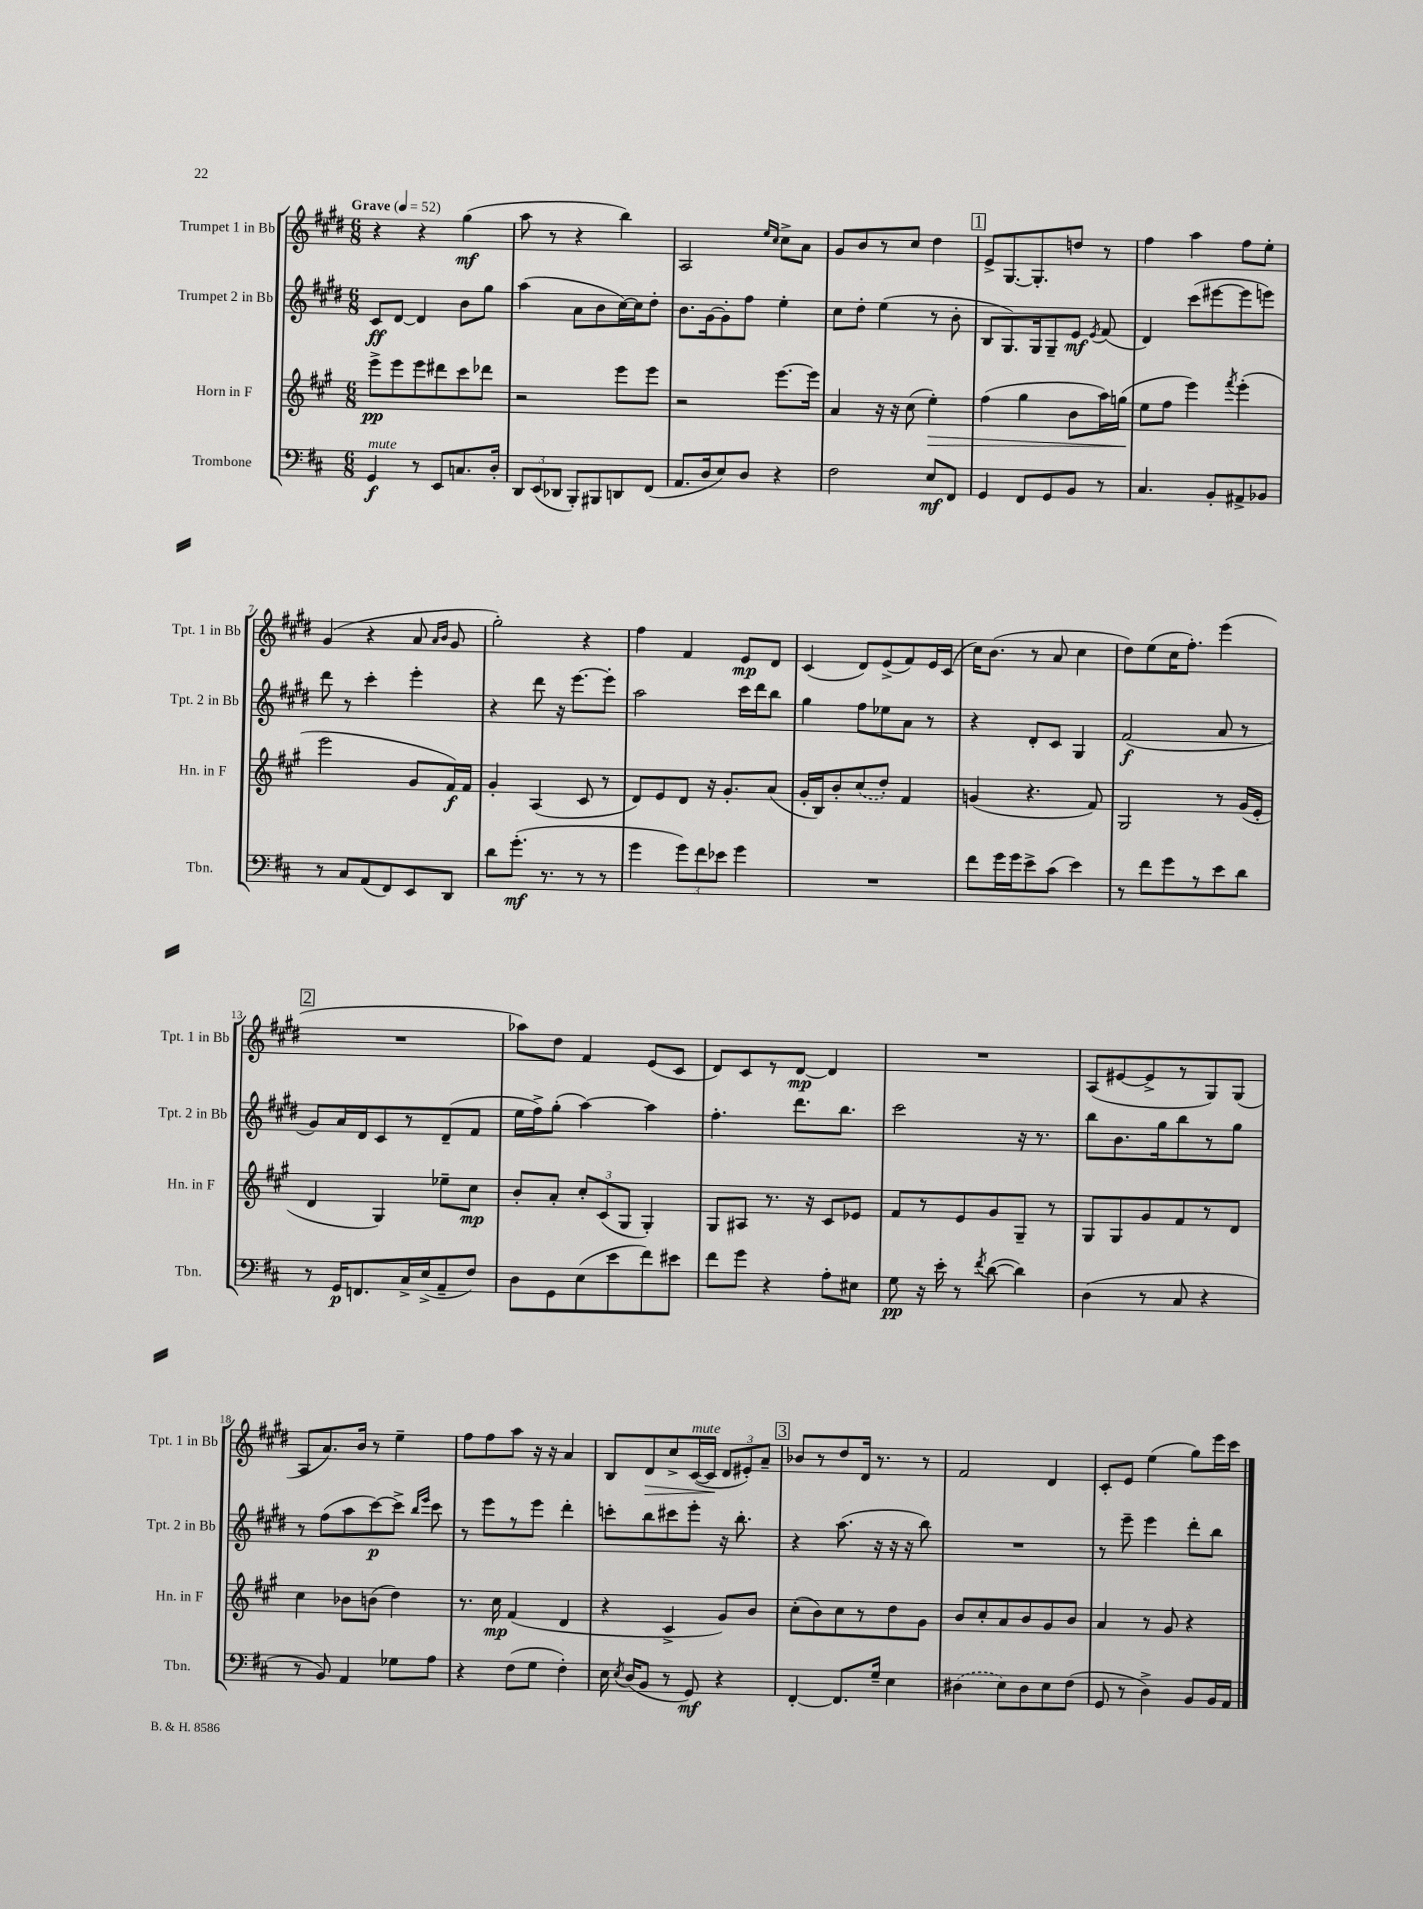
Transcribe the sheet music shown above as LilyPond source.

<<
\new StaffGroup <<
\new Staff = "s0" \with { instrumentName = "Trumpet 1 in Bb" shortInstrumentName = "Tpt. 1 in Bb" } {
    \clef treble \key e \major \numericTimeSignature \time 6/8 \tempo "Grave" 4 = 52
    \autoBeamOff r4 r4 gis''4\mf( |
    a''8 r8 r4 b''4) |
    a2 \grace { e''16[ cis''16] } cis''8[-> a'8] |
    gis'8[ b'8 r8 cis''8] dis''4 |
    \mark \markup { \box "1" } e'8[-> gis8.~ gis8.-. d''8] r8 |
    fis''4 a''4 fis''8[ e''8]-. |
    gis'4( r4 a'8 \grace { a'16[ b'16] } gis'8 |
    gis''2-.) r4 |
    fis''4 fis'4 e'8[\mp dis'8] |
    cis'4( dis'8[) e'8->( fis'8) e'16 cis'16]( |
    cis''16[) b'8.]( r8 a'8 cis''4 |
    dis''8[) e''8( cis''16 fis''8.]-.) e'''4( |
    \mark \markup { \box "2" } R2. |
    aes''8[) dis''8] fis'4 e'8[( cis'8] |
    dis'8[) cis'8 r8 dis'8]~\mp dis'4 |
    R2. |
    a8[( eis'8~ eis'8-> r8 gis8) gis8]( |
    a8[ a'8.) b'16] r8 e''4-- |
    fis''8[ fis''8 a''8] r16 r16 a'4 |
    b8[ dis'8\> cis''8-> cis'16~^\markup { \italic "mute" }( cis'16]\! \tuplet 3/2 { dis'8[ eis'8-.) a'8]-- } |
    \mark \markup { \box "3" } bes'8[ r8 dis''8 dis'16] r8. r8 |
    fis'2 dis'4 |
    cis'8[-. e'8] e''4( gis''8[) e'''16 cis'''16] \bar "|." |
}
\new Staff = "s1" \with { instrumentName = "Trumpet 2 in Bb" shortInstrumentName = "Tpt. 2 in Bb" } {
    \clef treble \key e \major \numericTimeSignature \time 6/8
    \autoBeamOff cis'8[\ff dis'8]~ dis'4 b'8[ gis''8] |
    a''4( a'8[ b'8 cis''16~) cis''16 dis''8]-. |
    b'8.[ gis'16~ gis'8-. fis''8] e''4-. |
    cis''8[ dis''8]-. e''4( r8 b'8-. |
    \mark \markup { \box "1" } b8[ gis8.) gis16 gis8-- e'8]\mf \acciaccatura { e'8 } fis'8( |
    dis'4) cis'''8[( eis'''8~ eis'''8 e'''8]) |
    dis'''8 r8 cis'''4-. e'''4-. |
    r4 dis'''8 r16 e'''8.[~ e'''8]-. |
    a''2 cis'''16[ dis'''16 b''8] |
    gis''4 fis''8[ ees''8 a'8] r8 |
    r4 dis'8[-. cis'8] gis4 |
    fis'2\f( a'8 r8 |
    \mark \markup { \box "2" } gis'8[) a'16 dis'16 cis'8 r8 dis'8--( fis'8] |
    e''16[ fis''16->) gis''8]-.( a''4~) a''4 |
    fis''4.-. dis'''8.[ b''8.] |
    cis'''2 r16 r8. |
    b''8[ b'8. gis''16 b''8 r8 gis''8] |
    r8 fis''8[( a''8 cis'''8~\p) cis'''8]-> \grace { b''16[ e'''16] } cis'''8 |
    r8 e'''8[ r8 e'''8] dis'''4-. |
    c'''8[-. b''8 cis'''8 e'''8]-. r16 b''8.-. |
    \mark \markup { \box "3" } r4 a''8.( r16 r16 r16 b''8) |
    R2. |
    r8 e'''8-- e'''4 dis'''8[-. b''8] \bar "|." |
}
\new Staff = "s2" \with { instrumentName = "Horn in F" shortInstrumentName = "Hn. in F" } {
    \clef treble \key a \major \numericTimeSignature \time 6/8
    \autoBeamOff e'''8[->\pp e'''8 e'''8 dis'''8 cis'''8 des'''8] |
    r2 e'''8[ e'''8] |
    r2 e'''8.[~ e'''16] |
    a'4 r16 r16 cis''8( e''4-.\>) |
    \mark \markup { \box "1" } fis''4( gis''4 b'8[ a''16) g''16]\!( |
    e''8[ fis''8] e'''4) \acciaccatura { fis'''8 } e'''4-.( |
    e'''2 gis'8[ fis'16\f) fis'16] |
    gis'4-. a4( cis'8 r8 |
    d'8[) e'8 d'8] r16 gis'8.[-. a'8]( |
    gis'16[-. b16) b'8-. \once \slurDashed cis''8( d''8]-.) fis'4 |
    g'4( r4. fis'8) |
    gis2 r8 gis'16[( e'16]-. |
    \mark \markup { \box "2" } d'4 gis4) ees''8[-- cis''8]\mp |
    b'8[-. a'8]-. \tuplet 3/2 { cis''8[-. cis'8( gis8] } gis4-.) |
    gis8[ ais8] r8. r16 cis'8[ ees'8] |
    fis'8[ r8 e'8 gis'8 gis8]-- r8 |
    gis8[ gis8 gis'8 fis'8 r8 d'8] |
    cis''4 bes'8[ b'8]( d''4) |
    r8. cis''16\mp fis'4( d'4 |
    r4 cis'4-> gis'8[) b'8] |
    \mark \markup { \box "3" } cis''8[-.( b'8) cis''8 r8 d''8 gis'8] |
    b'8[ cis''8-. a'8 b'8 gis'8 b'8] |
    a'4 r8 gis'8 r4 \bar "|." |
}
\new Staff = "s3" \with { instrumentName = "Trombone" shortInstrumentName = "Tbn." } {
    \clef bass \key d \major \numericTimeSignature \time 6/8
    \autoBeamOff g,4\f^\markup { \italic "mute" } r8 e,8[ c8. d16]-. |
    \tuplet 3/2 { d,8[ e,8( des,8] } b,,8[-.) bis,,8 d,8 fis,8]( |
    a,8.[ d16 e8) d8] r4 |
    fis2 e8[\mf fis,8] |
    \mark \markup { \box "1" } g,4 fis,8[ g,8 b,8] r8 |
    cis4. b,8[-. ais,8-> bes,8] |
    r8 cis8[ a,8( fis,8) e,8 d,8] |
    d'8[ g'8.]-.\mf( r8. r8 r8 |
    g'4 \tuplet 3/2 { g'8[) fis'8 ees'8] } g'4 |
    R2. |
    fis'8[ g'16 g'16 e'8-> cis'8]( e'4) |
    r8 fis'8[ g'8 r8 e'8 d'8] |
    \mark \markup { \box "2" } r8 g,16[\p f,8. cis16-> e16->( a,8-- fis8]) |
    d8[ g,8 e8( e'8 fis'8) eis'8] |
    fis'8[ g'8] r4 a8[-. eis8] |
    g8\pp r16 e'16-. r8 \acciaccatura { fis'8 } d'8~( d'4) |
    d4( r8 cis8 r4 |
    r8 b,8) a,4 ges8[ a8] |
    r4 fis8[( g8] fis4-.) |
    e16 \acciaccatura { e8 } d16[( b,8] r8 g,8\mf) r4 |
    \mark \markup { \box "3" } fis,4~-. fis,8.[ g16]-- e4 |
    \once \slurDashed dis4( e8[) dis8 e8 fis8]( |
    g,8 r8 d4->) b,8[ b,16 a,16] \bar "|." |
}
>>
>>
